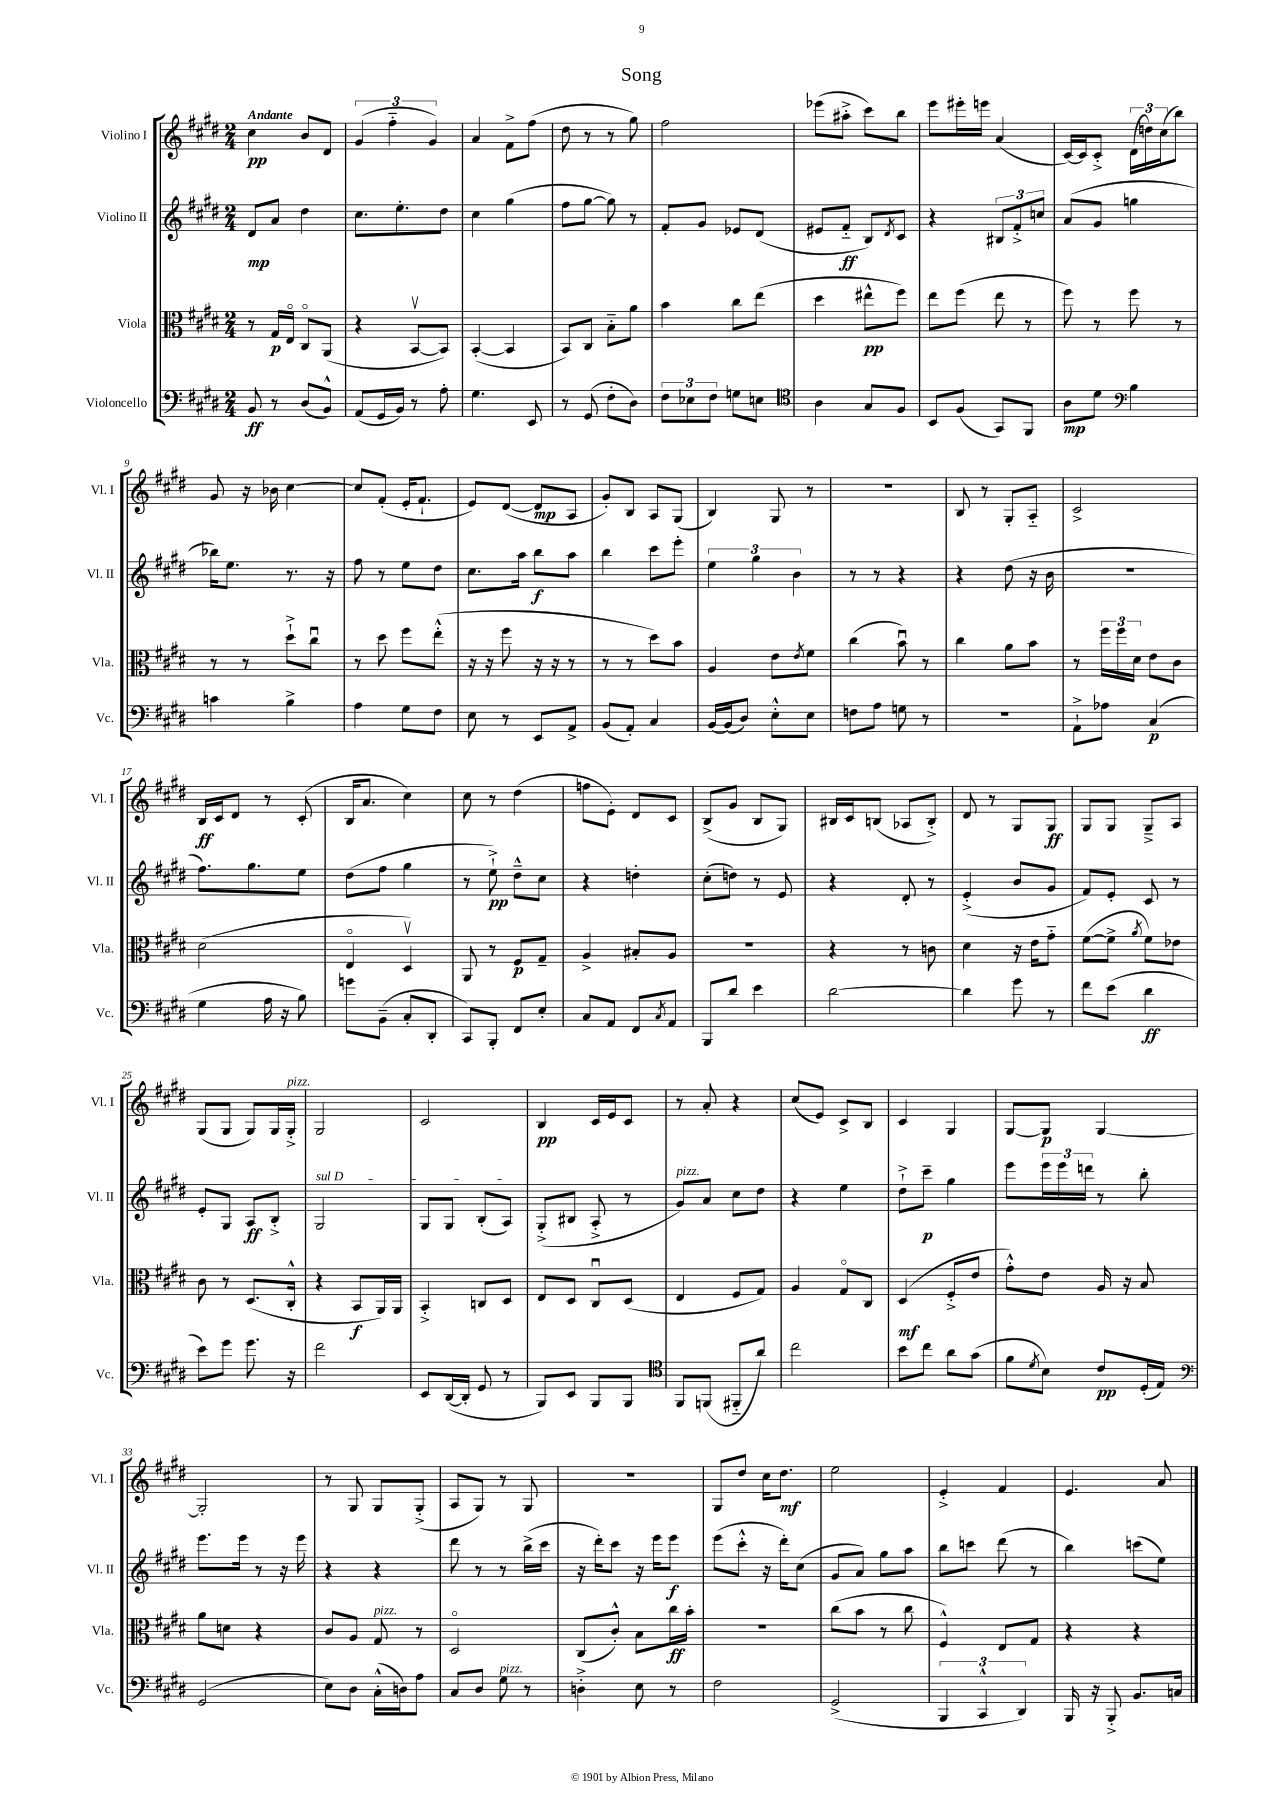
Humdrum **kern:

**kern	**kern	**kern	**kern
*staff4	*staff3	*staff2	*staff1
*clefF4	*clefC3	*clefG2	*clefG2
*k[f#c#g#d#]	*k[f#c#g#d#]	*k[f#c#g#d#]	*k[f#c#g#d#]
*M2/4	*M2/4	*M2/4	*M2/4
8BB	8r	8d#	4cc#
8r	16G#	8a	.
.	16Eo	.	.
(8D#	8C#o	4dd#	8b
8BB^^)	(8AA	.	8d#
=	=	=	=
(8AA	4r	8.cc#	(6g#
16GG#	.	.	.
.	.	.	6ff#'~
16BB)	.	8.ee'	.
8r	[8BBv	.	.
.	.	.	6g#)
8A'	8BB])	8dd#	.
=	=	=	=
4.G#	([4BB'	4cc#	4a
.	4BB]	(4gg#	8f#^
8EE	.	.	(8ff#
=	=	=	=
8r	8BB)	8ff#	8dd#
(8GG#	8C#	[8gg#	8r
8F#'	8B'~	8gg#])	8r
8D#)	8a	8r	8gg#)
=	=	=	=
12F#	4b	8f#'	2ff#
12E-	.	.	.
.	.	8g#	.
12F#	.	.	.
8G	8cc#	8e-	.
8E	(8ee	(8d#	.
=	=	=	=
*clefC4	*	*	*
4A	4dd#	8e#	(8eee-
.	.	8f#'~	8aa#'^
8G#	8ee#^^	8B)	8ccc#)
.	.	8qd#	.
8F#	8ff#)	8c#	8bb
=	=	=	=
8BB	8ee	4r	8eee
(8F#	(8ff#	.	16eee#'
.	.	.	16eee
8GG#)	8ee	12B#	(4a
.	.	12f#'^	.
8FF#	8r	.	.
.	.	12cc	.
=	=	=	=
8A	8ff#)	(8a	[16c#)
.	.	.	16c#]
8d#	8r	8g#	8c#'^
*clefF4	*	*	*
4B	8ff#	4gg	(24d#
.	.	.	24dd)
.	.	.	(24cc#
.	8r	.	8bb)
=	=	=	=
4c	8r	16bb-)	8g#
.	.	8.ee	.
.	8r	.	16r
.	.	.	16b-
4B^	8dd#`^	8.r	[4cc#
.	8cc#u	.	.
.	.	16r	.
=	=	=	=
4A	8r	8ff#	8cc#]
.	8dd#	8r	(8f#'
8G#	8ff#	8ee	16e'
.	.	.	8.f#`
8F#	(8ee'^^	8dd#	.
=	=	=	=
8E	16r	8.cc#	8e)
.	16r	.	.
8r	8ff#	.	([8d#
.	.	16aa	.
8EE	16r	8bb	8d#]
.	16r	.	.
8AA^	8r	8aa	8A
=	=	=	=
(8BB	8r	4bb	8g#')
8AA')	8r	.	8B
4C#	8dd#)	8ccc#	8A
.	8b	8eee'	(8G#
=	=	=	=
[16BB	4A	6ee	4B)
(16BB]	.	.	.
8D#)	.	.	.
.	.	6gg#	.
8E'^^	8e	.	8G#
.	.	6b	.
.	8qe	.	.
8E	8f#	.	8r
=	=	=	=
8F	(4cc#	8r	2r
8A	.	8r	.
8G	8bu)	4r	.
8r	8r	.	.
=	=	=	=
2r	4cc#	4r	8B
.	.	.	8r
.	8a	(8dd#	8G#'
.	8b	16r	8A'~
.	.	16b	.
=	=	=	=
8AA`^	8r	2r	2c#^
8A-	24ff#	.	.
.	24ff#	.	.
.	24d#	.	.
(4C#	8e	.	.
.	8c#	.	.
=	=	=	=
4G#	(2d#	8.ff#)	16B
.	.	.	16c#
.	.	.	8d#
.	.	8.gg#	.
16A	.	.	8r
16r	.	.	.
8B)	.	8ee	(8c#'
=	=	=	=
8g	4Eo	(8dd#	16B
.	.	.	8.a
(8BB~	.	8ff#	.
8C#'	4D#v)	4gg#	4cc#)
8DD#'	.	.	.
=	=	=	=
8CC#)	8AA	8r	8cc#
8BBB'	8r	8ee`^)	8r
8FF#	8F#	8dd#~^^	(4dd#
8E'	8G#~	8cc#	.
=	=	=	=
8C#	4A^	4r	8ff
8AA	.	.	8e')
8FF#	8B#'	4dd'	8d#
8qC#	.	.	.
8AA	8A	.	8c#
=	=	=	=
8BBB	2r	(8cc#'	(8B^
8d#	.	8dd)	8g#
4e	.	8r	8B
.	.	8e	8G#)
=	=	=	=
[2d#	4r	4r	16B#
.	.	.	16c#
.	.	.	(8B
.	8r	8d#'	8A-
.	8c	8r	8B'^)
=	=	=	=
4d#]	4d#	(4e'^	8d#
.	.	.	8r
8g#	16r	8b	8G#
.	16e	.	.
8r	8g#'~	8g#	8G#
=	=	=	=
8f#	([8f#	8f#)	8G#
(8e	8f#^]	8e'	8G#
.	8qa	.	.
4d#	8f#)	8c#	8G#~^
.	8e-	8r	8A
=	=	=	=
8e)	8c#	8e'	(8G#
8g#	8r	8G#	8G#
8.g#	(8.D#	8A	8G#)
.	.	8B'^	16G#
16r	16C#'^^	.	16G#'^
=	=	=	=
2f#	4r	2G#	2G#
.	8BB	.	.
.	16AA)	.	.
.	16AA	.	.
=	=	=	=
8EE	4BB'^	8G#	2c#
([16DD#	.	8G#	.
16DD#']	.	.	.
8GG#	8C	(8B'	.
8r	8D#	8A)	.
=	=	=	=
8BBB)	8E	(8G#'^	4B
8EE	8D#	8B#	.
8BBB	8C#u	8A'^	16c#
.	.	.	16e
8BBB	(8D#	8r	8c#
=	=	=	=
*clefC4	*	*	*
8FF#	4E	8g#)	8r
(8FF	.	8a	8a'
8FF#'~	8F#	8cc#	4r
8a)	8G#)	8dd#	.
=	=	=	=
2cc#	4A	4r	(8cc#
.	.	.	8e)
.	8G#o	4ee	8c#^
.	8C#	.	8B
=	=	=	=
8b	(4D#	8dd#`^	4c#
8cc#	.	8ccc#~	.
8a	8F#'^	4gg#	4G#
(8g#	8e	.	.
=	=	=	=
8f#	8g#'^^)	8eee	[8G#
8qd#	.	.	.
8B)	8e	24eee	8G#]
.	.	24eee	.
.	.	24ddd	.
8c#	16A	8r	[4G#
.	16r	.	.
(16D#'	8B	8bb'	.
16E)	.	.	.
=	=	=	=
*clefF4	*	*	*
(2GG#	8a	8.eee	2G#']
.	8d	.	.
.	.	16eee	.
.	4r	8r	.
.	.	16r	.
.	.	16eee	.
=	=	=	=
8E)	8c#	4r	8r
8D#	8A	.	8G#
(16C#'^^	8G#	4r	8G#
16D)	.	.	.
8A	8r	.	(8G#'^
=	=	=	=
8C#	2D#o	8ddd#	8A
8D#	.	8r	8G#)
8G#	.	8r	8r
8r	.	(16bb^	8G#
.	.	16ccc#	.
=	=	=	=
4D'^	(8C#	16r	2r
.	.	16ddd#')	.
.	8c#'^^)	8ccc#	.
8E	8B	16r	.
.	.	16eee	.
8r	16cc#	8eee	.
.	16b'	.	.
=	=	=	=
2F#	2r	(8eee	8G#
.	.	8ccc#'^^	8dd#
.	.	16r	16cc#
.	.	16ddd#')	8.dd#
.	.	(8cc#	.
=	=	=	=
(2GG#^	(8cc#	8g#	2ee
.	8b	8a)	.
.	8r	8gg#	.
.	8cc#	8aa	.
=	=	=	=
6BBB	4F#^^)	8bb	4e'^
.	.	8ccc	.
6CC#^^	.	.	.
.	8E	(8ddd#	4f#
6DD#)	.	.	.
.	8G#	8r	.
=	=	=	=
16BBB	4r	4bb)	4.e
16r	.	.	.
8BBB'^	.	.	.
8.BB	4r	(8ccc	.
.	.	8ee)	8a
16C	.	.	.
==	==	==	==
*-	*-	*-	*-
